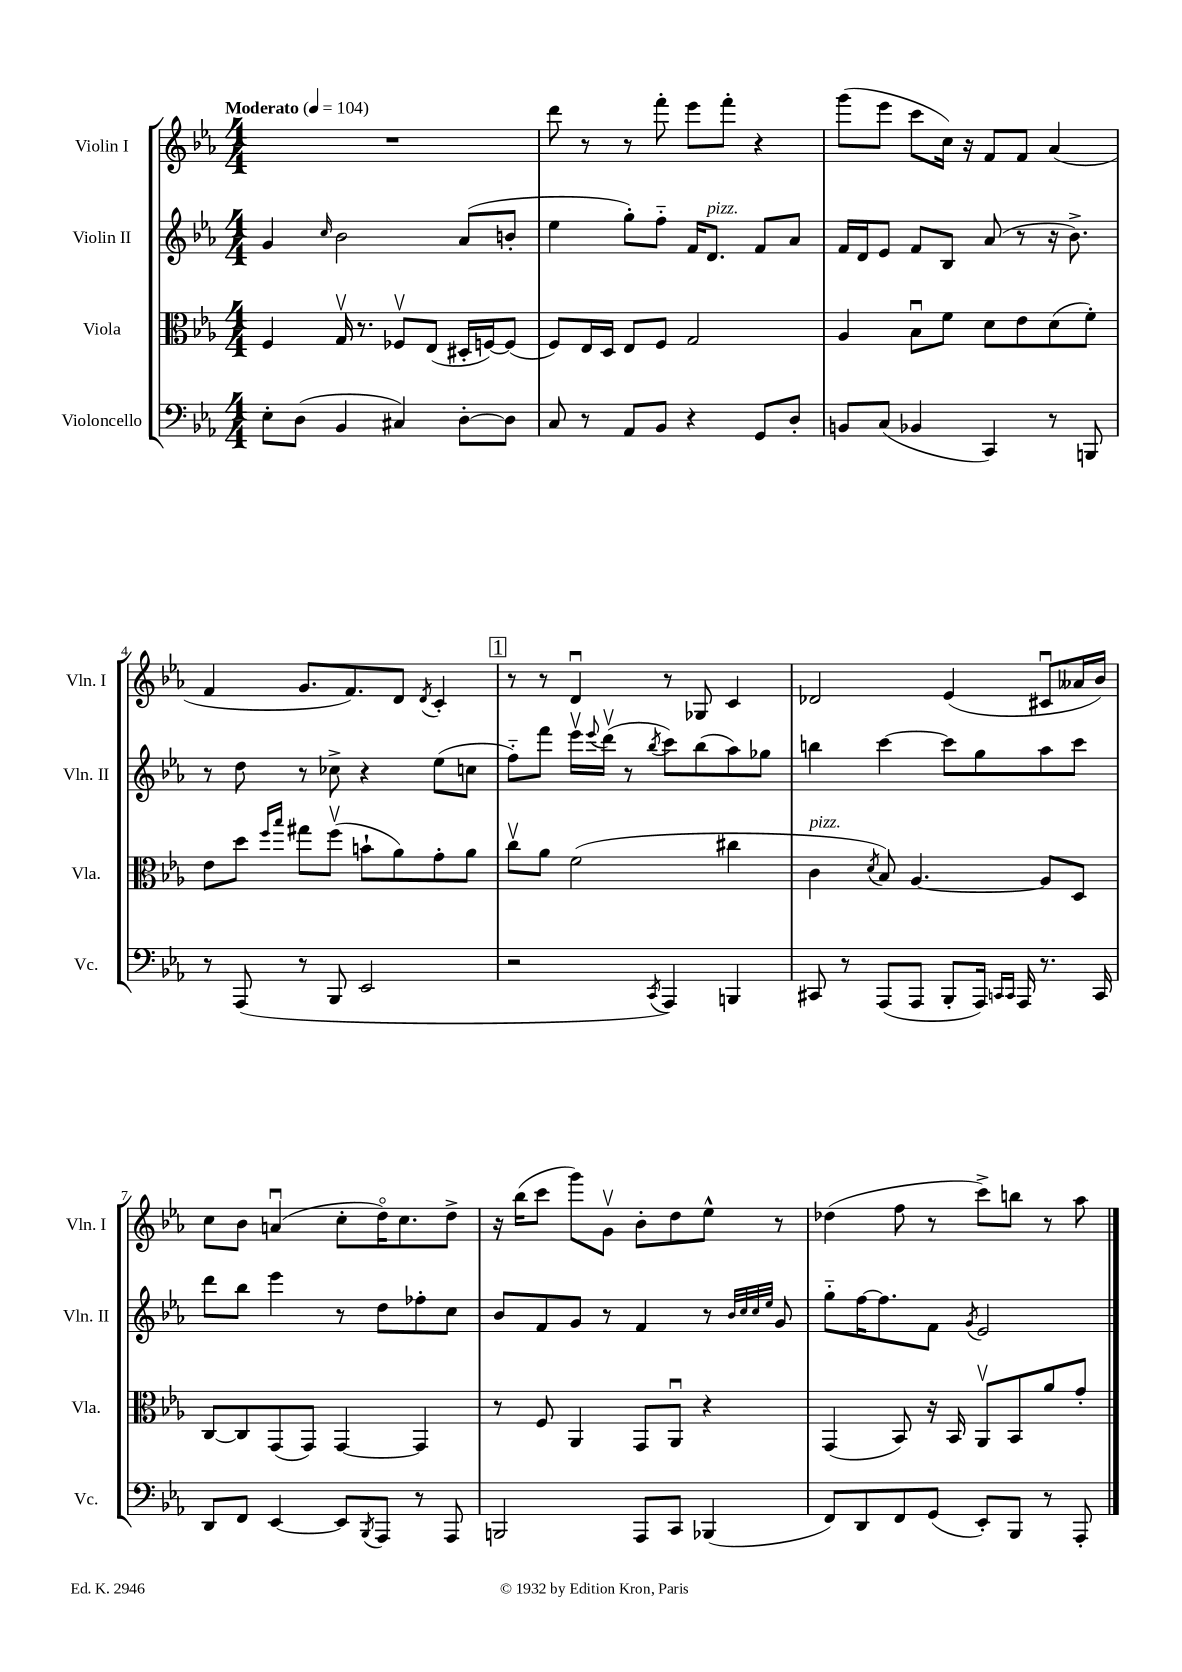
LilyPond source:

<<
\new StaffGroup <<
\new Staff = "s0" \with { instrumentName = "Violin I" shortInstrumentName = "Vln. I" } {
    \clef treble \key ees \major \numericTimeSignature \time 4/4 \tempo "Moderato" 4 = 104
    R1 |
    d'''8 r8 r8 f'''8-. ees'''8 f'''8-. r4 |
    g'''8( ees'''8 c'''8 c''16) r16 f'8 f'8 aes'4( |
    f'4 g'8. f'8.) d'8 \acciaccatura { d'8 } c'4-. |
    \mark \markup { \box "1" } r8 r8 d'4\downbow r8 ges8 c'4 |
    des'2 ees'4( cis'8\downbow aeses'16 bes'16) |
    c''8 bes'8 a'4\downbow( c''8-. d''16\flageolet) c''8. d''8-> |
    r16 bes''16( c'''8 g'''8) g'8\upbow bes'8-. d''8 ees''8-^ r8 |
    des''4( f''8 r8 c'''8->) b''8 r8 aes''8 \bar "|." |
}
\new Staff = "s1" \with { instrumentName = "Violin II" shortInstrumentName = "Vln. II" } {
    \clef treble \key ees \major \numericTimeSignature \time 4/4
    g'4 \grace { c''16 } bes'2 aes'8( b'8-. |
    ees''4 g''8-.) f''8-_ f'16 d'8.^\markup { \italic "pizz." } f'8 aes'8 |
    f'16 d'16 ees'8 f'8 bes8 aes'8( r8 r16 bes'8.->) |
    r8 d''8 r8 ces''8-> r4 ees''8( c''8 |
    \mark \markup { \box "1" } f''8-_) f'''8 ees'''16\upbow \appoggiatura { ees'''8 } d'''16\upbow( r8 \acciaccatura { bes''8 } c'''8) bes''8( aes''8) ges''8 |
    b''4 c'''4~ c'''8 g''8 aes''8 c'''8 |
    d'''8 bes''8 ees'''4 r8 d''8 fes''8-. c''8 |
    bes'8 f'8 g'8 r8 f'4 r8 \grace { bes'32 c''32 c''32 ees''32 } g'8 |
    g''8-_ f''16~ f''8. f'8 \acciaccatura { g'8 } ees'2 \bar "|." |
}
\new Staff = "s2" \with { instrumentName = "Viola" shortInstrumentName = "Vla." } {
    \clef alto \key ees \major \numericTimeSignature \time 4/4
    f4 g16\upbow r8. fes8\upbow ees8( dis16-. f16~) f8( |
    f8) ees16 d16 ees8 f8 g2 |
    aes4 bes8\downbow f'8 d'8 ees'8 d'8( f'8-.) |
    ees'8 d''8 \grace { f''16 bes''16 } gis''8 f''8\upbow( b'8-! aes'8) g'8-. aes'8 |
    \mark \markup { \box "1" } c''8\upbow aes'8 f'2( cis''4 |
    c'4^\markup { \italic "pizz." } \acciaccatura { d'8 } bes8) aes4.~ aes8 d8 |
    c8~ c8 g,8( g,8) g,4~ g,4 |
    r8 f8 aes,4 g,8 aes,8\downbow r4 |
    g,4( bes,8) r16 bes,16 aes,8\upbow bes,8 aes'8 g'8-. \bar "|." |
}
\new Staff = "s3" \with { instrumentName = "Violoncello" shortInstrumentName = "Vc." } {
    \clef bass \key ees \major \numericTimeSignature \time 4/4
    ees8-. d8( bes,4 cis4) d8~-. d8 |
    c8 r8 aes,8 bes,8 r4 g,8 d8-. |
    b,8 c8( bes,4 c,4) r8 b,,8 |
    r8 aes,,8( r8 bes,,8 ees,2 |
    \mark \markup { \box "1" } r2 \acciaccatura { c,8 } aes,,4) b,,4 |
    cis,8 r8 aes,,8( aes,,8 bes,,8-. aes,,16) \grace { c,16 c,16 } aes,,16 r8. c,16 |
    d,8 f,8 ees,4~ ees,8 \acciaccatura { bes,,8 } aes,,8 r8 aes,,8 |
    b,,2 aes,,8 c,8 bes,,4( |
    f,8) d,8 f,8 g,8( ees,8-.) bes,,8 r8 aes,,8-. \bar "|." |
}
>>
>>
